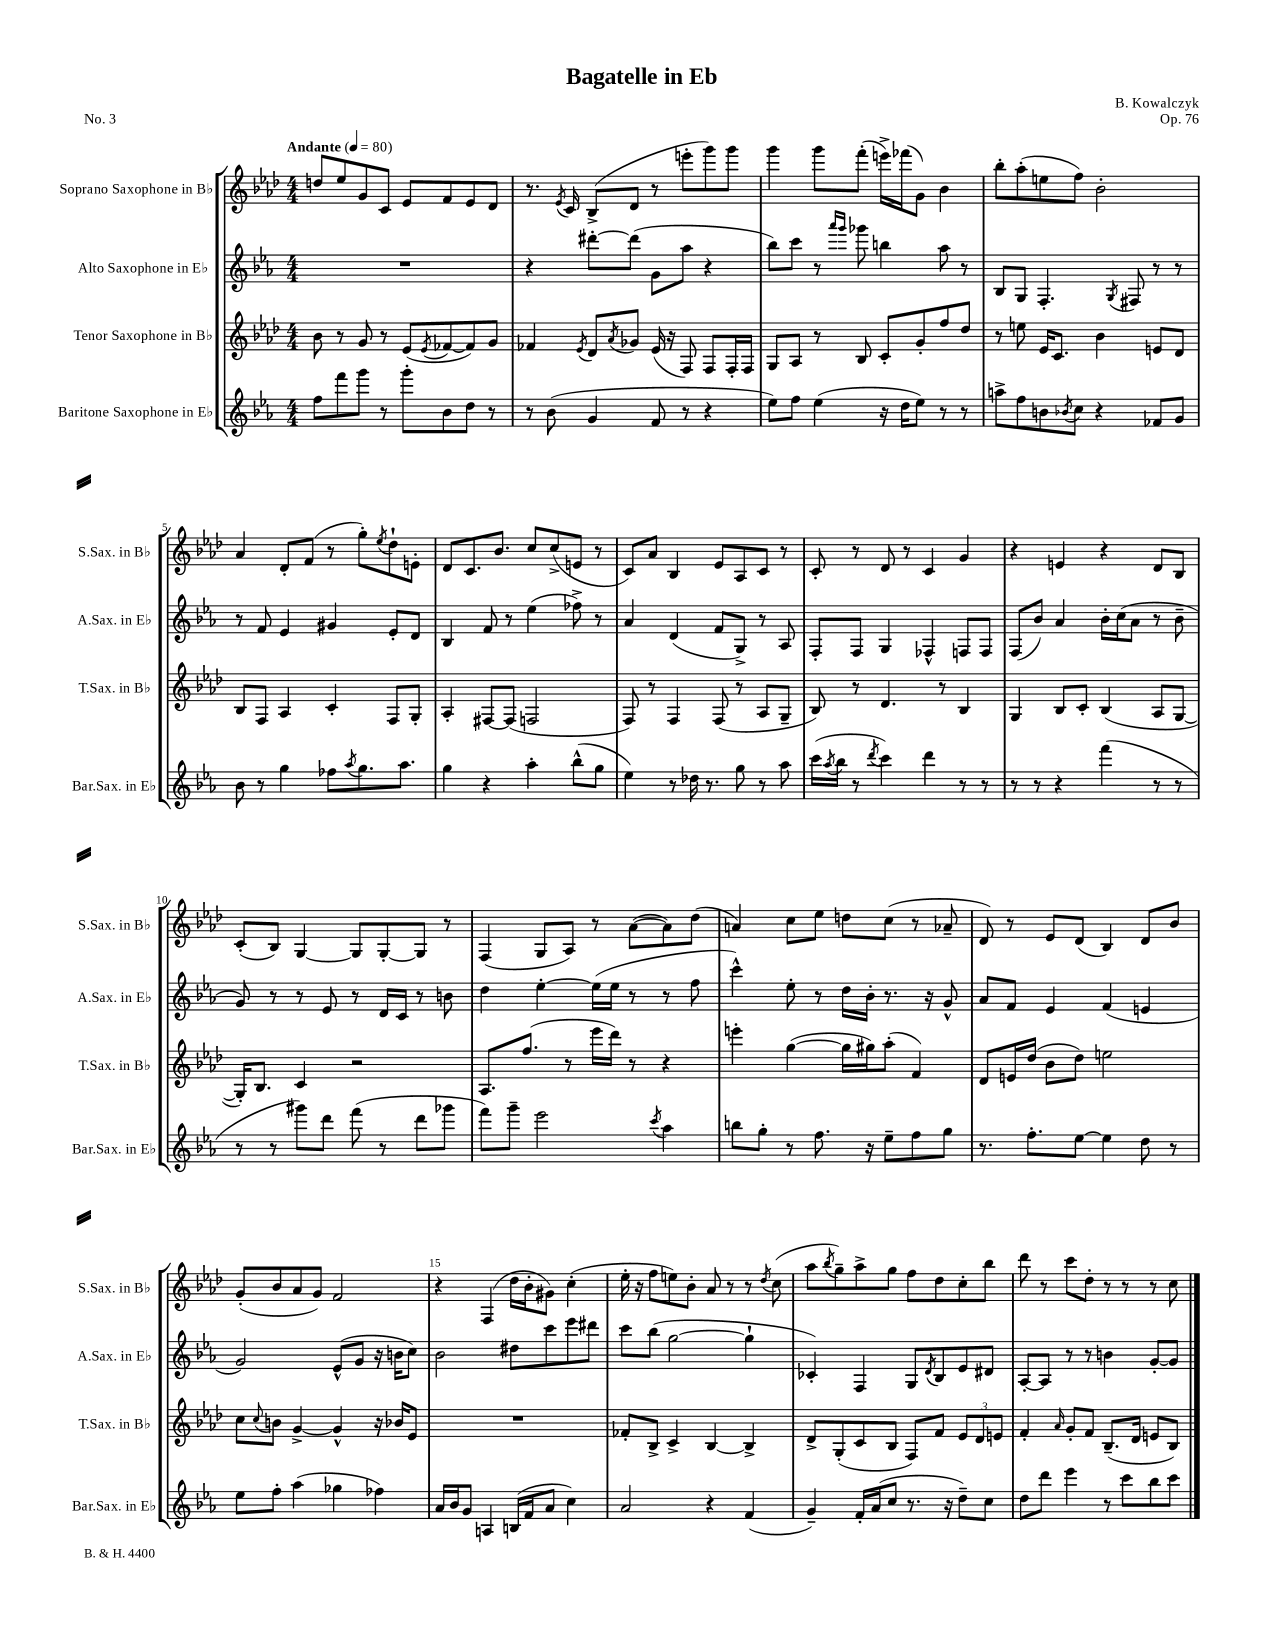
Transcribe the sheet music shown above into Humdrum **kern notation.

**kern	**kern	**kern	**kern
*staff4	*staff3	*staff2	*staff1
*clefG2	*clefG2	*clefG2	*clefG2
*k[b-e-a-]	*k[b-e-a-d-]	*k[b-e-a-]	*k[b-e-a-d-]
*M4/4	*M4/4	*M4/4	*M4/4
*MM80	*MM80	*MM80	*MM80
8ff\L	8b-\	1r	8dd/L
8fff\	8r	.	8ee-/
8ggg\J	8g/	.	8g/
8r	8r	.	8c/J
8ggg'\L	(8e-/L	.	8e-/L
.	8qe-/	.	.
8b-\	[8f-/	.	8f/
8dd\J	8f-/])	.	8e-/
8r	8g/J	.	8d-/J
=	=	=	=
8r	4f-/	4r	8.r
(8b-\	.	.	.
.	.	.	8qe-/
.	.	.	16c/
.	8qe-/	.	.
4g/	8d-/L	[8ddd#'\L	(8B-^/L
.	8qa-/	.	.
.	8g-/J	(8ddd#\]J	8d-/J
8f/	(16e-/	8g\L	8r
.	16r	.	.
8r	8F/)	8aa-\J	8eee'\L
4r	8F/L	4r	8ggg\)
.	16F'/L	.	8ggg\J
.	16F/JJ	.	.
=	=	=	=
8ee-\L)	8G/L	8bb-\L)	4ggg\
8ff\J	8A-/J	8ccc\J	.
(4ee-\	8r	8r	8ggg\L
.	.	16qqaaa-/LL	.
.	.	16qqggg/JJ	.
.	8B-/	8ggg-\	(8fff'\J
16r	8c'/L	4bb\	16eee^\LL)
16dd\LK	.	.	(16fff-\J
8ee-\J)	8g'/	.	8g\J)
8r	8ff/	8aa-\	4b-\
8r	8dd-/J	8r	.
=	=	=	=
8aa^\L	8r	8B-/L	8bb-'\L
8ff\	8ee\	8G/J	(8aa-'\
8b\	16e-/LK	4.F'/	8ee\
.	8.c/J	.	.
8qb-/	.	.	.
8cc\J	.	.	8ff\J)
4r	4b-\	.	2b-'\
.	.	8qG/	.
.	.	8F#/	.
8f-/L	8e/L	8r	.
8g/J	8d-/J	8r	.
=	=	=	=
8b-\	8B-/L	8r	4a-/
8r	8F/J	8f/	.
4gg\	4A-/	4e-/	8d-'/L
.	.	.	(8f/J
8ff-\L	4c'/	4g#/	8r
8qaa-/	.	.	.
8.gg\	.	.	8gg'\L)
.	.	.	8qee-/
.	8F/L	8e-'/L	8dd-`\
8.aa-\J	.	.	.
.	8G'/J	8d/J	8e'\J
=	=	=	=
4gg\	4A-'/	4B-/	8d-/L
.	.	.	8.c/
4r	[8F#/L	8f/	.
.	.	.	8.b-/J
.	(8F#/]J	8r	.
4aa-'\	2F/	(4ee-\	8cc/L
.	.	.	(8cc^/
(8bb-^^\L	.	8ff-^\)	8e/J
8gg\J	.	8r	8r
=	=	=	=
4ee-\)	8F/)	4a-/	8c/L)
.	8r	.	8a-/J
8r	4F/	(4d/	4B-/
16dd-\	.	.	.
8.r	.	.	.
.	(8F/	8f/L	8e-/L
8gg\	8r	8G^/J)	8A-/
8r	8A-/L	8r	8c/J
8aa-\	8G~/J	8A-/	8r
=	=	=	=
(16ccc\LL	8B-/)	8F'/L	8c'/
8qaa-/	.	.	.
16bb-\JJ	.	.	.
8r	8r	8F/J	8r
8qddd/	.	.	.
4ccc\)	4.d-/	4G/	8d-/
.	.	.	8r
4ddd\	.	4F-^^/	4c/
.	8r	.	.
8r	4B-/	8F/L	4g/
8r	.	8F/J	.
=	=	=	=
8r	4G/	(8F/L	4r
8r	.	8b-/J)	.
4r	8B-/L	4a-/	4e/
.	8c'/J	.	.
(4fff\	(4B-/	16b-'\LL	4r
.	.	(16cc\J	.
.	.	8a-\J	.
8r	8A-/L	8r	8d-/L
8r	[8G/J	8b-~\	8B-/J
=	=	=	=
8r	16G'/]LK)	8g/)	(8c'/L
.	8.B-/J	.	.
8r	.	8r	8B-/J)
8ggg#\L)	4c/	8r	[4G/
8ddd\J	.	8e-/	.
(8fff\	2r	8r	8G/]L
8r	.	16d/LL	[8G'/
.	.	16c/JJ	.
8ddd\L	.	8r	8G/]J
8ggg-\J	.	8b\	8r
=	=	=	=
8fff\L)	8.A-/L	4dd\	(4F/
8ggg~\J	.	.	.
.	(8.ff/J	.	.
2eee-\	.	[4ee-'\	8G/L
.	8r	.	8A-/J)
.	16eee-\LL	(16ee-\]LL	8r
.	16ddd-\JJ)	16ee-\JJ	.
.	8r	8r	([8a-\L
8qccc/	.	.	.
4aa-\	4r	8r	8a-\])
.	.	8ff\	(8dd-\J
=	=	=	=
8bb\L	4eee'\	4ccc^^\)	4a/)
8gg'\J	.	.	.
8r	([4gg\	8ee-'\	8cc\L
8.ff\	.	8r	8ee-\J
.	16gg\]LL	16dd\LL	8dd\L
16r	16gg#\J)	16b-'\JJ	.
8ee-~\L	(8aa-'\J	8.r	(8cc\J
8ff\	4f/)	.	8r
.	.	16r	.
8gg\J	.	8g^^/	8a-~/
=	=	=	=
8.r	8d-/L	8a-/L	8d-/)
.	16e/L	8f/J	8r
8.ff'\L	(16dd-/JJ	.	.
.	8b-\L	4e-/	8e-/L
[8ee-\J	8dd-\J)	.	(8d-/J
4ee-\]	2ee\	(4f/	4B-/)
8dd\	.	4e/	8d-/L
8r	.	.	8b-/J
=	=	=	=
8ee-\L	8cc\L	2g/)	(8g'/L
.	8qqcc/	.	.
8ff'\J	8b\J	.	8b-/
(4aa-\	[4g^/	.	8a-/
.	.	.	8g/J)
4gg-\	4g^^/]	(8e-^^/L	2f/
.	.	8g/J	.
4ff-\)	16r	16r	.
.	16b-/LK	16b\LK	.
.	8e-/J	8cc\J)	.
=	=	=	=
16a-/LL	1r	2b-\	4r
16b-/J	.	.	.
8g/J	.	.	.
4A/	.	.	(4F/
(16B/LL	.	8dd#\L	16dd-\LL
16f/J	.	.	16b-'\J
8a-/J	.	8ccc\	8g#\J)
4cc\)	.	8eee-\	(4cc'\
.	.	8ddd#\J	.
=	=	=	=
2a-/	8f-'/L	8ccc\L	16ee-'\
.	.	.	16r
.	8B-^/J	(8bb-\J	8ff\L
.	4c^/	[2gg\	8ee\)
.	.	.	8b-'\J
4r	[4B-/	.	8a-/
.	.	.	8r
(4f/	4B-^/]	4gg`\]	8r
.	.	.	8qdd-/
.	.	.	(8cc\
=	=	=	=
4g~/)	8d-^/L	4c-'/)	8aa-\L
.	.	.	8qbb-/
.	(8G'/	.	8gg~\)
16f'/LL	8c/	4F/	8aa-^\
(16a-/J	.	.	.
8cc/J	8B-/J	.	8gg\J
8.r	8F/L)	8G/L	8ff\L
.	.	8qd/	.
.	8f/J	8B-/	8dd-\
16r	.	.	.
8dd~\L)	12e-/L	8e-/	8cc'\
.	12d-/	.	.
8cc\J	.	8d#/J	8bb-\J
.	12e/J	.	.
=	=	=	=
8dd\L	4f'/	[8A-'/L	8ddd-\
8ddd\J	.	8A-/]J	8r
.	16qqa-/	.	.
4eee-\	8g'/L	8r	8ccc\L
.	8f/J	8r	8dd-'\J
8r	(8.B-~/L	4b\	8r
8ccc\L	.	.	8r
.	16d-/Jk	.	.
8bb-\	8e/L	[8g'/L	8r
8ccc\J	8B-/J)	8g/]J	8cc\
==	==	==	==
*-	*-	*-	*-
